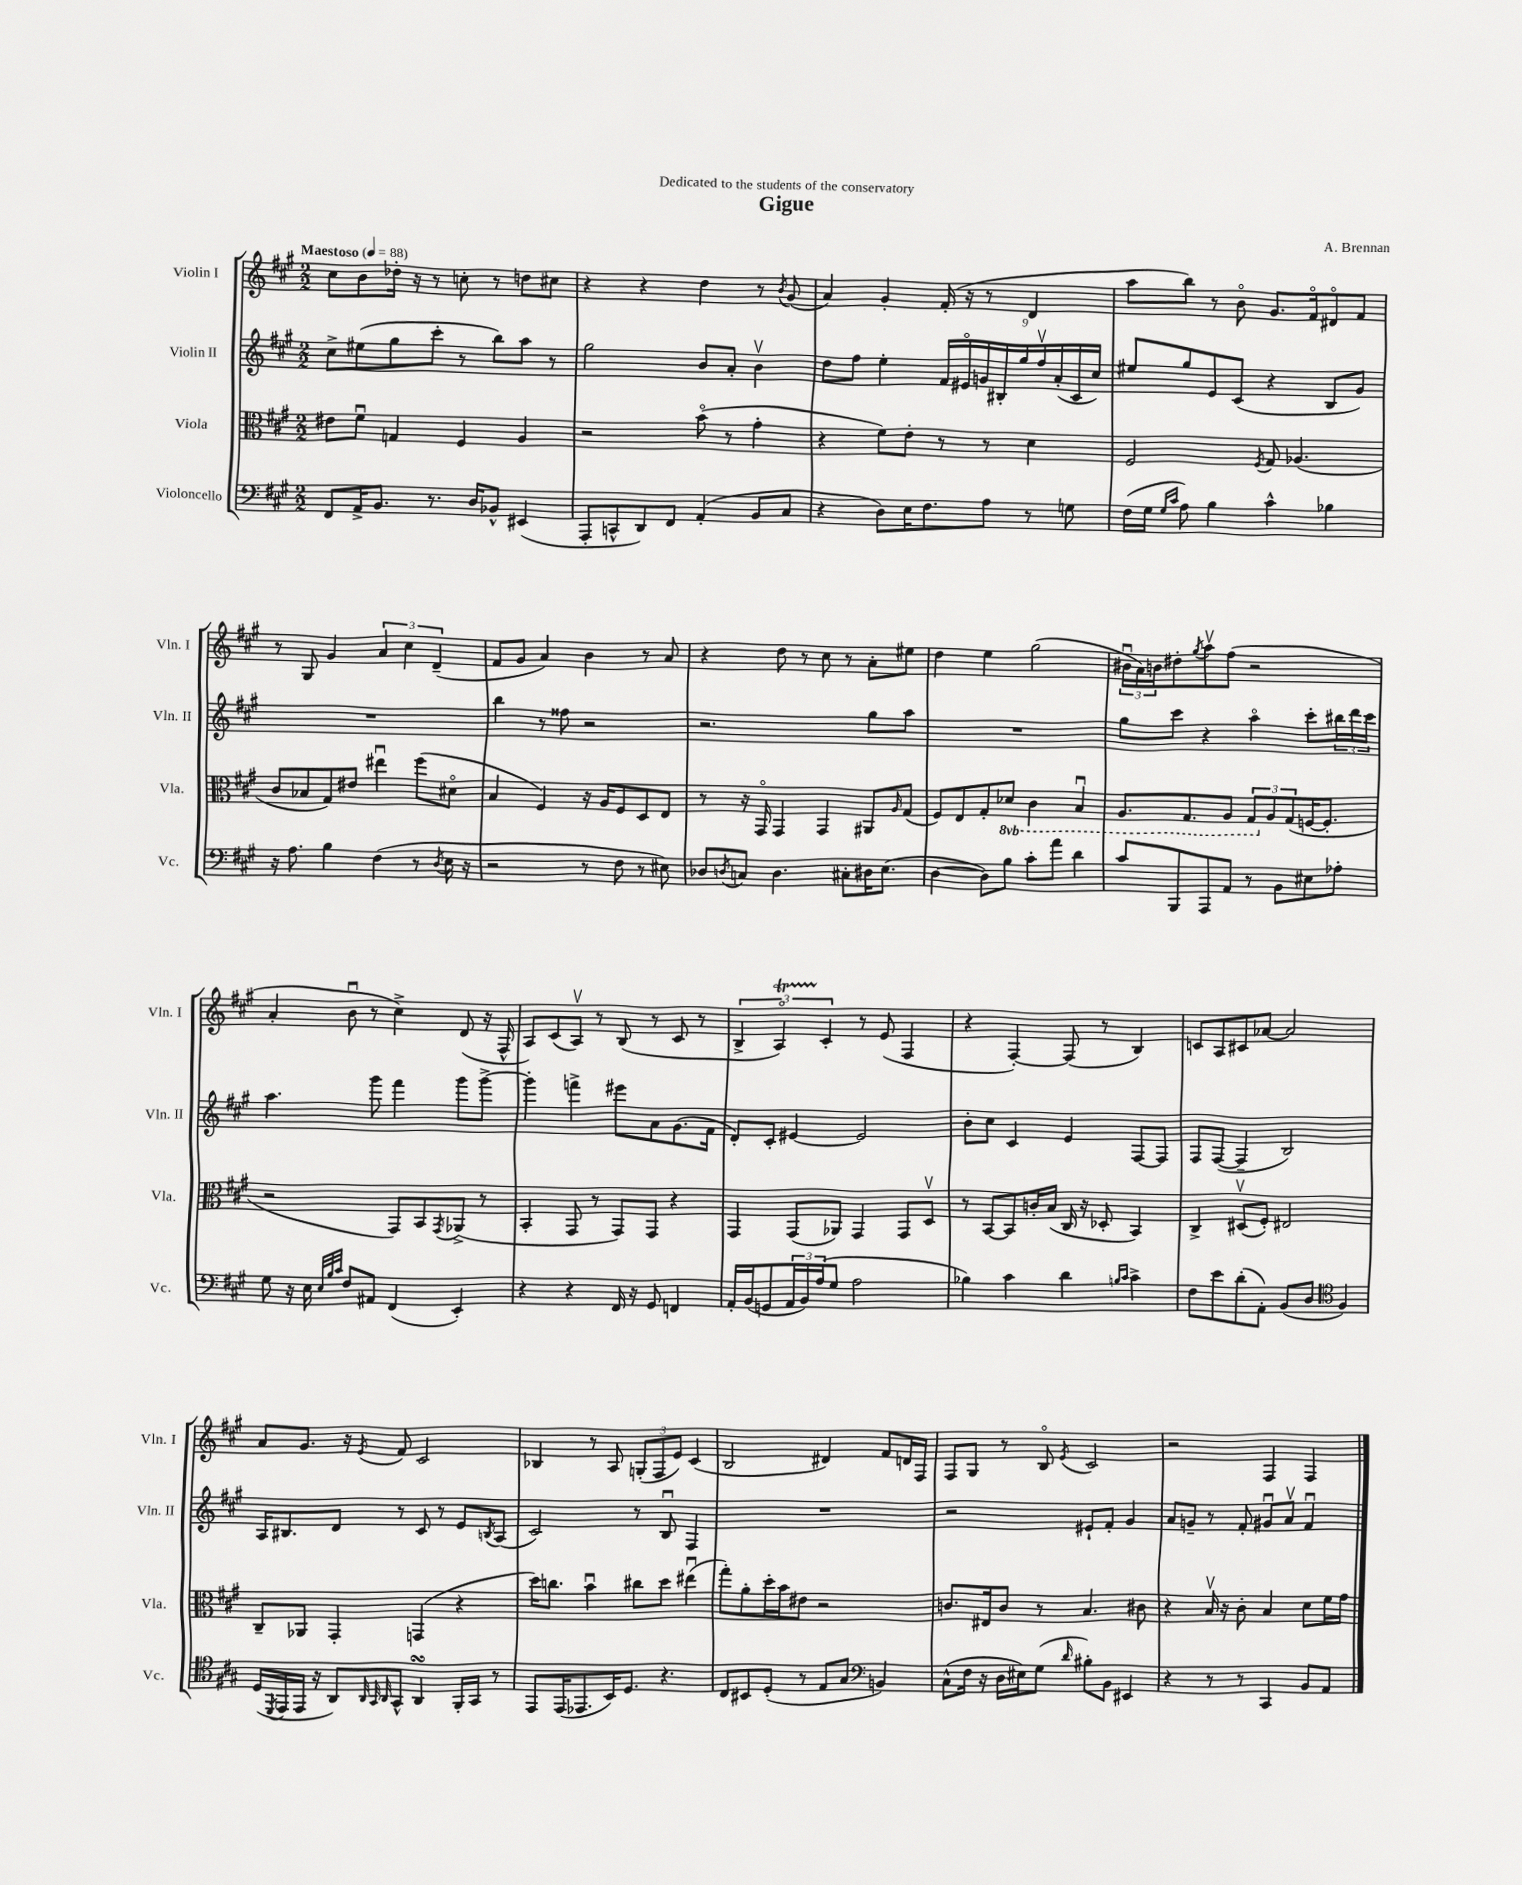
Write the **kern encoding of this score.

**kern	**kern	**kern	**kern
*staff4	*staff3	*staff2	*staff1
*clefF4	*clefC3	*clefG2	*clefG2
*k[f#c#g#]	*k[f#c#g#]	*k[f#c#g#]	*k[f#c#g#]
*M2/2	*M2/2	*M2/2	*M2/2
*MM88	*MM88	*MM88	*MM88
8FF#	8e#	8cc#^	8cc#
16AA^	8f#u	(8ee#	8b
8.BB	.	.	.
.	4G	8gg#	16dd-'
.	.	.	16r
8.r	.	8ccc#'	8r
.	4F#	8r	8cc'
16D	.	.	.
8BB-^^	.	8bb)	8r
(4EE#	4A	8aa	8dd
.	.	8r	8cc#
=	=	=	=
8AAA'	2r	2gg#	4r
8CC^^	.	.	.
8DD)	.	.	4r
8FF#	.	.	.
(4AA'	(8bo	8b	4dd
.	8r	8a'	.
8BB	4g#'	4bv	8r
.	.	.	8qb
8C#	.	.	(8g#
=	=	=	=
4r	4r	8dd	4a)
.	.	8ff#	.
8D)	8f#)	4ee'	4g#'
16E	8e'	.	.
8.F#	.	.	.
.	8r	18f#	(16f#'
.	.	18e#o	.
.	.	.	16r
.	.	18g	.
8A	8r	.	8r
.	.	18B#'	.
.	.	18gg#	.
8r	4d	.	4d
.	.	18ff#v	.
.	.	(18a'	.
8G	.	.	.
.	.	18c#	.
.	.	18cc#)	.
=	=	=	=
(16F#	2F#	8ee#	8aa
16G#	.	.	.
16qqG#	.	.	.
16qqc#	.	.	.
8A)	.	8gg#	8bb)
4B	.	8e	8r
.	.	(8c#	8bo
.	8qF#	.	.
4c#^^	8G#	4r	8.g#
.	(4.A-	.	.
.	.	.	16f#o
4B-	.	8B	8d#o
.	.	8g#)	8f#
=	=	=	=
16r	8c#	1r	8r
8.A	.	.	.
.	8B-	.	8G#
4B	8G#)	.	4g#
.	8e#	.	.
(4F#	4ee#u	.	6a
.	.	.	6cc#
8r	(8ff#	.	.
.	.	.	(6d~
8qD	.	.	.
16E	8d#o	.	.
16r	.	.	.
=	=	=	=
2r	4B	4bb	8f#
.	.	.	8g#
.	4F#)	8r	4a)
.	.	8ff##	.
8r	16r	2r	4b
.	16A	.	.
8F#	8F#	.	.
8r	8D	.	8r
8E#)	8E	.	8a
=	=	=	=
8D-	8r	2.r	4r
8qD	.	.	.
8C	16r	.	.
.	16GG#o	.	.
4.D	4GG#	.	8dd
.	.	.	8r
.	4GG#	.	8cc#
8C#'	.	.	8r
16D#	8AA#	8gg#	8a'
(8.E	.	.	.
.	16qqA	.	.
.	(8G#	8aa	8ee#
=	=	=	=
[4D	8F#)	1r	4dd
.	8E	.	.
8D])	8G#'	.	4ee
8B	8D-	.	.
8c#'	4C#	.	(2gg#
8a	.	.	.
4d	4BBu	.	.
=	=	=	=
8c#	8.AA	8gg#	24b#u
.	.	.	24a)
.	.	.	24b
8BBB	.	8ccc#	8dd#'
.	8.GG#	.	.
.	.	.	8qgg#
8AAA	.	4r	8aav
8AA	8AA	.	(8ff#
8r	12GG#	4aao	2r
.	12A	.	.
8BB	.	.	.
.	(12G#	.	.
8E#	[16F	8ccc#'	.
.	8.F']	.	.
8A-'	.	24bb#	.
.	.	24ddd	.
.	.	24ccc#	.
=	=	=	=
8G#	2r	4.aa	4a'
16r	.	.	.
16E	.	.	.
32qqE	.	.	.
32qqB	.	.	.
32qqc#	.	.	.
8F#	.	.	8bu
8AA#	.	8ggg#	8r
(4FF#	8GG#)	4fff#	4cc#^)
.	8BB	.	.
.	8qGG#	.	.
4EE')	(8AA-^	8ggg#	(8d
.	8r	[8ggg#^	16r
.	.	.	16F#^^
=	=	=	=
4r	4BB'	4ggg#']	8A)
.	.	.	(8c#
4r	8GG#	4fff^	8Av)
.	8r	.	8r
16FF#	8GG#)	8eee#	(8B
16r	.	.	.
8GG#	8GG#	8a	8r
4FF	4r	(8.g#	8c#
.	.	.	8r
.	.	16f#	.
=	=	=	=
16AA'	4GG#	8d')	6B^
(16BB	.	.	.
8GG	.	8c#'	.
.	.	.	6Ao)
24AA	(8GG#	[4e#	.
24BB)	.	.	.
(24A	.	.	6c#'
8G#	8AA-)	.	.
2A	4GG#	2e#]	8r
.	.	.	(8e
.	8GG#	.	4F#
.	8Dv	.	.
=	=	=	=
4B-)	8r	8b'	4r
.	[8BB	8cc#	.
4c#	8BB]	4c#	[4F#')
.	16c'	.	.
.	(16B	.	.
4d	16C#	4e	(8F#]
.	16r	.	.
.	8D-'	.	8r
16qqB	.	.	.
16qqc#	.	.	.
4c#^	4BB)	[8F#	4B)
.	.	8F#]	.
=	=	=	=
8F#	4C#^	8F#	8c
8e	.	([8F#	8A
(8d'	(8D#v	4F#~]	8c#
8AA')	8F#')	.	[8a-
(8BB	2E#	2B)	2a-]
8D	.	.	.
*clefC4	*	*	*
4F#)	.	.	.
=	=	=	=
(16D	8C#~	16A	8a
8qDD	.	.	.
16EE	.	8.B#	.
16EE	8AA-	.	8.g#
16r	.	.	.
8AA)	4GG#'	8d	.
.	.	.	16r
32qqAA	.	.	.
32qqGG#	.	.	.
32qqAA	.	.	8qe
8GG#^^	.	8r	8f#
4AA	(4GG	8c#	2c#
.	.	8r	.
16FF#'	4r	8e	.
16GG#	.	.	.
.	.	8qB	.
8r	.	(8A	.
=	=	=	=
8EE	16dd)	2c#)	4B-
.	8.cc	.	.
(16EE	.	.	.
8.EE-	.	.	.
.	4bu	.	8r
16BB)	.	.	8A
8.D	.	.	.
.	8cc#	8r	(12G'
.	.	.	12F#
4.r	8dd	8Bu	.
.	.	.	12e)
.	(4ee#u	4F#	(4c#
=	=	=	=
8C#	8gg#')	1r	2B
8BB#	8a'	.	.
(8D'	16dd'	.	.
.	16b	.	.
8r	8e#	.	.
8E	2r	.	4d#)
8G#	.	.	.
*clefF4	*	*	*
4BB)	.	.	8f#
.	.	.	16d
.	.	.	16F#
=	=	=	=
(8C#^^	8.c	2r	8F#
16F#	.	.	8G#
16r	16E#	.	.
16D	8c	.	8r
16E#)	.	.	.
(8G#	8r	.	8Bo
16qqd	.	.	8qe
8B#')	4.B	8e#`	2c#
8BB	.	8f#'	.
4EE#	.	4g#	.
.	8c#	.	.
=	=	=	=
4r	4r	8a	2r
.	.	8g~	.
8r	16Bv	8r	.
.	16r	.	.
8r	8c#'	8f#'	.
4CC#	4B	8g#u	4F#
.	.	8av	.
8BB	8d	4f#u	4F#
8AA	16f#	.	.
.	16g#	.	.
==	==	==	==
*-	*-	*-	*-
